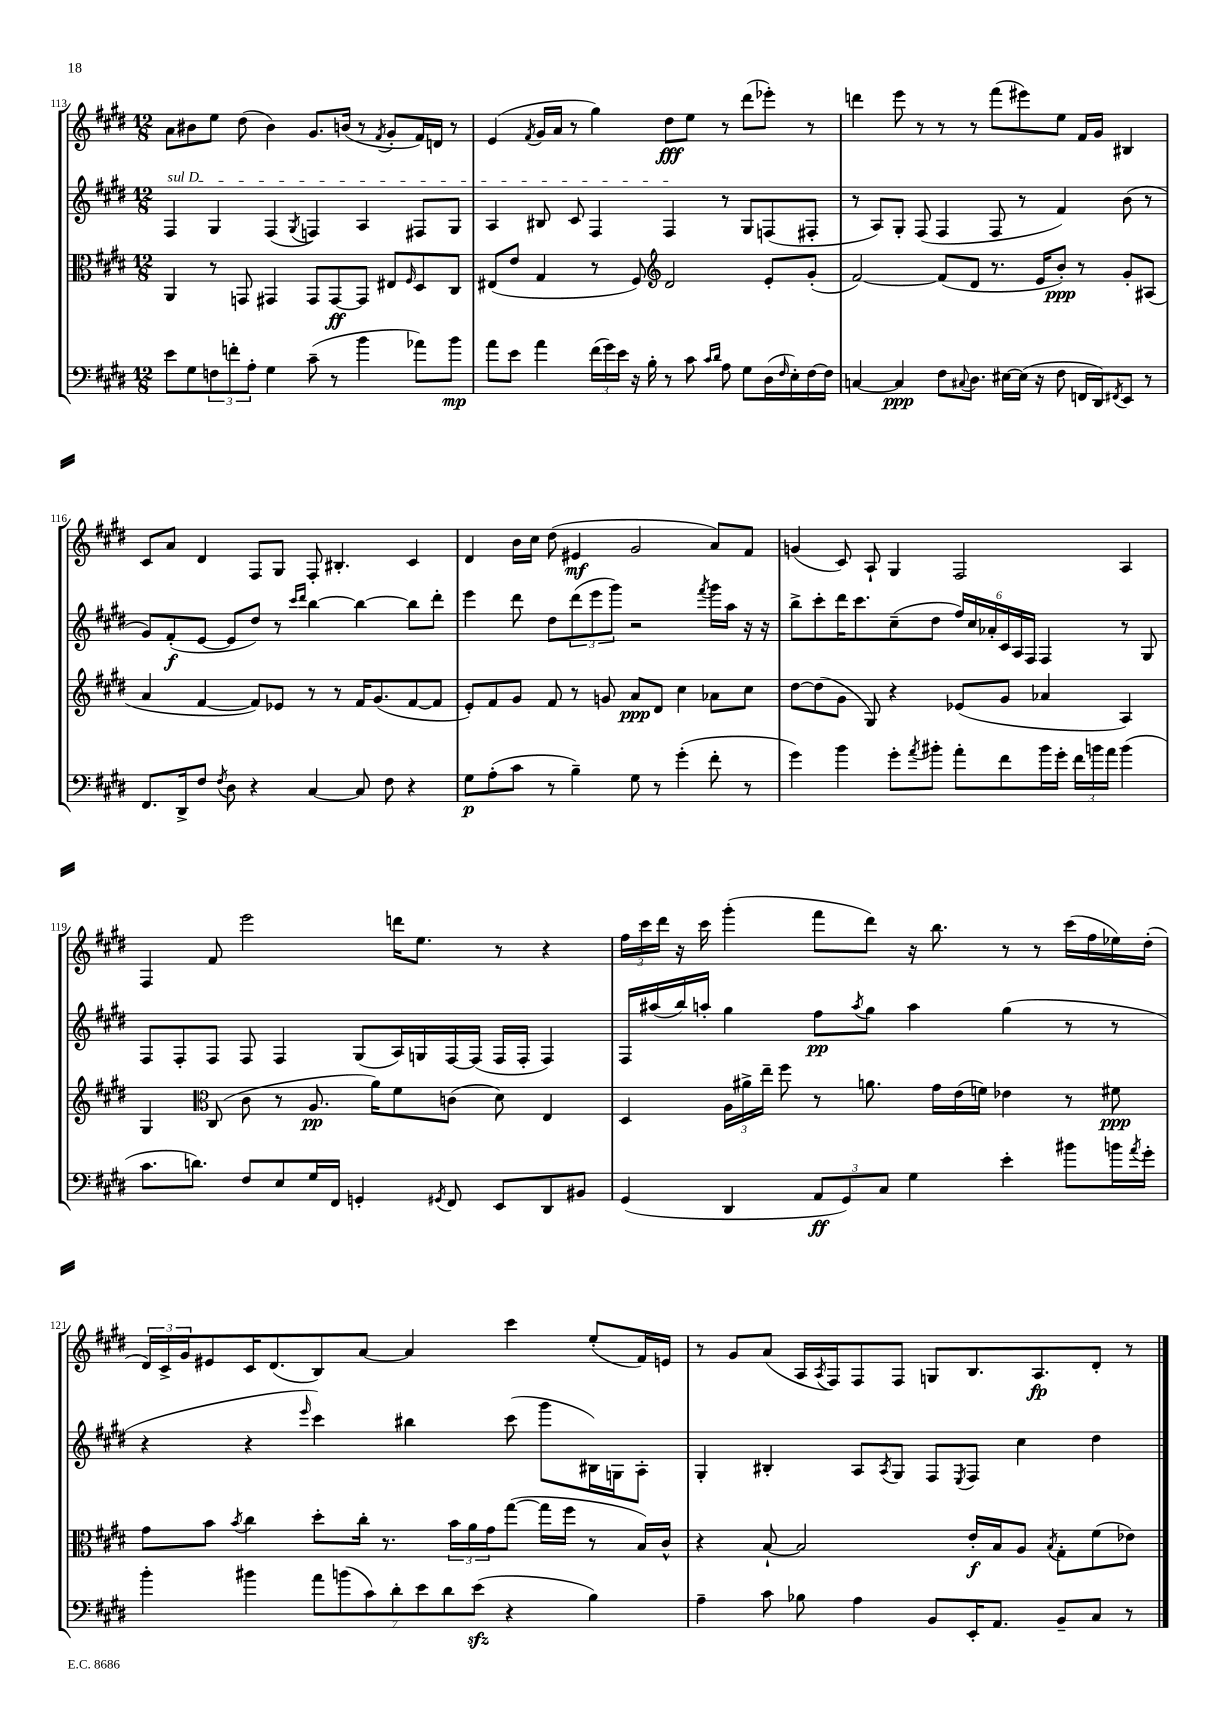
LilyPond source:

<<
\new StaffGroup <<
\new Staff = "s0" {
    \clef treble \key e \major \numericTimeSignature \time 12/8
    a'8 bis'8 e''8 dis''8( bis'4) gis'8. b'16( r8 \acciaccatura { fis'8 } gis'8-. fis'16) d'16 r8 |
    e'4( \acciaccatura { fis'8 } gis'16 a'16 r8 gis''4) dis''8\fff e''8 r8 dis'''8( ees'''8-.) r8 |
    d'''4 e'''8 r8 r8 r8 fis'''8( eis'''8) e''8 fis'16 gis'16 bis4 |
    cis'8 a'8 dis'4 fis8 gis8 fis8-. bis4.-. cis'4 |
    dis'4 b'16 cis''16 dis''8( eis'4\mf gis'2 a'8) fis'8 |
    g'4( cis'8) a8-! gis4 fis2 a4 |
    fis4 fis'8 e'''2 d'''16 e''8. r8 r4 |
    \tuplet 3/2 { fis''16 cis'''16 dis'''16 } r16 cis'''16 gis'''4-.( fis'''8 dis'''8) r16 b''8. r8 r8 cis'''16( fis''16 ees''16) dis''16-.( |
    \tuplet 3/2 { dis'16) cis'16-> gis'16 } eis'8 cis'16 dis'8.( b8) a'8~ a'4 cis'''4 e''8-.( fis'16) e'16 |
    r8 gis'8 a'8( a16 \acciaccatura { a8 } fis16) fis8 fis8 g8 b8. a8.\fp dis'8-. r8 \bar "|." |
}
\new Staff = "s1" {
    \clef treble \key e \major \numericTimeSignature \time 12/8
    \once \override TextSpanner.bound-details.left.text = \markup { \italic "sul D" } fis4\startTextSpan gis4 fis4( \acciaccatura { gis8 } f4) a4 fis8 gis8 |
    a4 bis8 cis'8 fis4 fis4\stopTextSpan r8 gis8 f8( fis8-. |
    r8 a8) gis8-. fis8( fis4 fis8 r8 fis'4) b'8( r8 |
    gis'8) fis'8-.\f( e'8~ e'8 dis''8) r8 \grace { cis'''16 dis'''16 } b''4~ b''4~ b''8 dis'''8-. |
    e'''4 dis'''8 dis''8 \tuplet 3/2 { dis'''8( e'''8 gis'''8) } r2 \acciaccatura { fis'''8 } gis'''16 a''16 r16 r16 |
    b''8-> cis'''8-. dis'''16 cis'''8. cis''8--( dis''8 \tuplet 6/4 { fis''16) cis''16 aes'16-. cis'16 a16 fis16 } fis4 r8 gis8 |
    fis8 fis8-. fis8 fis8 fis4 gis8( a16) g16 fis16~ fis16( fis16 fis16-. fis4) |
    fis16 ais''16( b''16) a''16-. gis''4 fis''8\pp \acciaccatura { a''8 } gis''8 a''4 gis''4( r8 r8 |
    r4 r4 \grace { e'''16 } cis'''4) bis''4 cis'''8( gis'''8 bis16) g16 a8-. |
    gis4-. bis4-. a8 \acciaccatura { a8 } gis8 fis8 \acciaccatura { e8 } fis8 cis''4 dis''4 \bar "|." |
}
\new Staff = "s2" {
    \clef alto \key e \major \numericTimeSignature \time 12/8
    a,4 r8 g,8 gis,4 gis,8 gis,8~\ff gis,8 eis8 \grace { fis16 } dis8 cis8 |
    eis8( e'8 gis4 r8 fis8) \clef treble dis'2 e'8-. gis'8-.( |
    fis'2~) fis'8( dis'8 r8. e'16 b'8-.\ppp) r8 gis'8-. ais8( |
    a'4 fis'4~ fis'8) ees'8 r8 r8 fis'16 gis'8.( fis'8~ fis'8 |
    e'8-.) fis'8 gis'8 fis'8 r8 g'8 a'8\ppp dis'8 cis''4 aes'8 cis''8 |
    dis''8~ dis''8( gis'8 gis8) r4 ees'8( gis'8 aes'4 a4) |
    gis4 \clef alto cis8( cis'8 r8 a8.\pp a'16) fis'8 c'8( dis'8) e4 |
    dis4 \tuplet 3/2 { a16 ais'16-> e''16-- } fis''8 r8 a'8. gis'16 e'16( f'16) ees'4 r8 fis'8\ppp |
    gis'8 b'8 \acciaccatura { b'8 } cis''4 dis''8-. cis''16-. r8. \tuplet 3/2 { b'16 a'16 gis'16 } gis''8~( gis''16 fis''16 r8 b16) cis'16-^ |
    r4 b8~-! b2 e'16-.\f b16 a8 \acciaccatura { b8 } gis8-. fis'8( ees'8) \bar "|." |
}
\new Staff = "s3" {
    \clef bass \key e \major \numericTimeSignature \time 12/8
    e'8 gis8 \tuplet 3/2 { f8 f'8-. a8-. } gis4 cis'8--( r8 b'4 aes'8) b'8\mp |
    a'8 e'8 a'4 \tuplet 3/2 { fis'16( gis'16) e'16 } r16 b16-. r8 cis'8 \grace { cis'16 dis'16 } a8 gis8 dis16( \grace { fis16 } e16-.) fis16~ fis16 |
    c4~ c4\ppp fis8 \appoggiatura { cis8 } dis8. eis16~ eis16( r16 fis8 f,16 dis,16) \acciaccatura { fis,8 } e,8 r8 |
    fis,8. dis,16-> fis8 \acciaccatura { fis8 } dis8 r4 cis4~ cis8 fis8 r4 |
    gis8\p a8-.( cis'8 r8 b4--) gis8 r8 gis'4-.( fis'8-. r8 |
    gis'4) b'4 gis'8-. \acciaccatura { a'8 } bis'8-. a'8-. fis'8 bis'16 gis'16-. \tuplet 3/2 { fis'16 b'16 a'16 } b'4( |
    cis'8. d'8.) fis8 e8 gis16 fis,16 g,4-. \acciaccatura { gis,8 } fis,8 e,8 dis,8 bis,8 |
    gis,4( dis,4 \tuplet 3/2 { a,8\ff gis,8) cis8 } gis4 e'4-. bis'8 b'16 \acciaccatura { a'8 } gis'16-. |
    b'4-. bis'4 \tuplet 7/4 { a'8 b'8( cis'8) dis'8-. e'8 dis'8 e'8\sfz( } r4 b4) |
    a4-- cis'8 bes8 a4 b,8 e,16-. a,8. b,8-- cis8 r8 \bar "|." |
}
>>
>>
\layout { \context { \Score currentBarNumber = #113 } }
